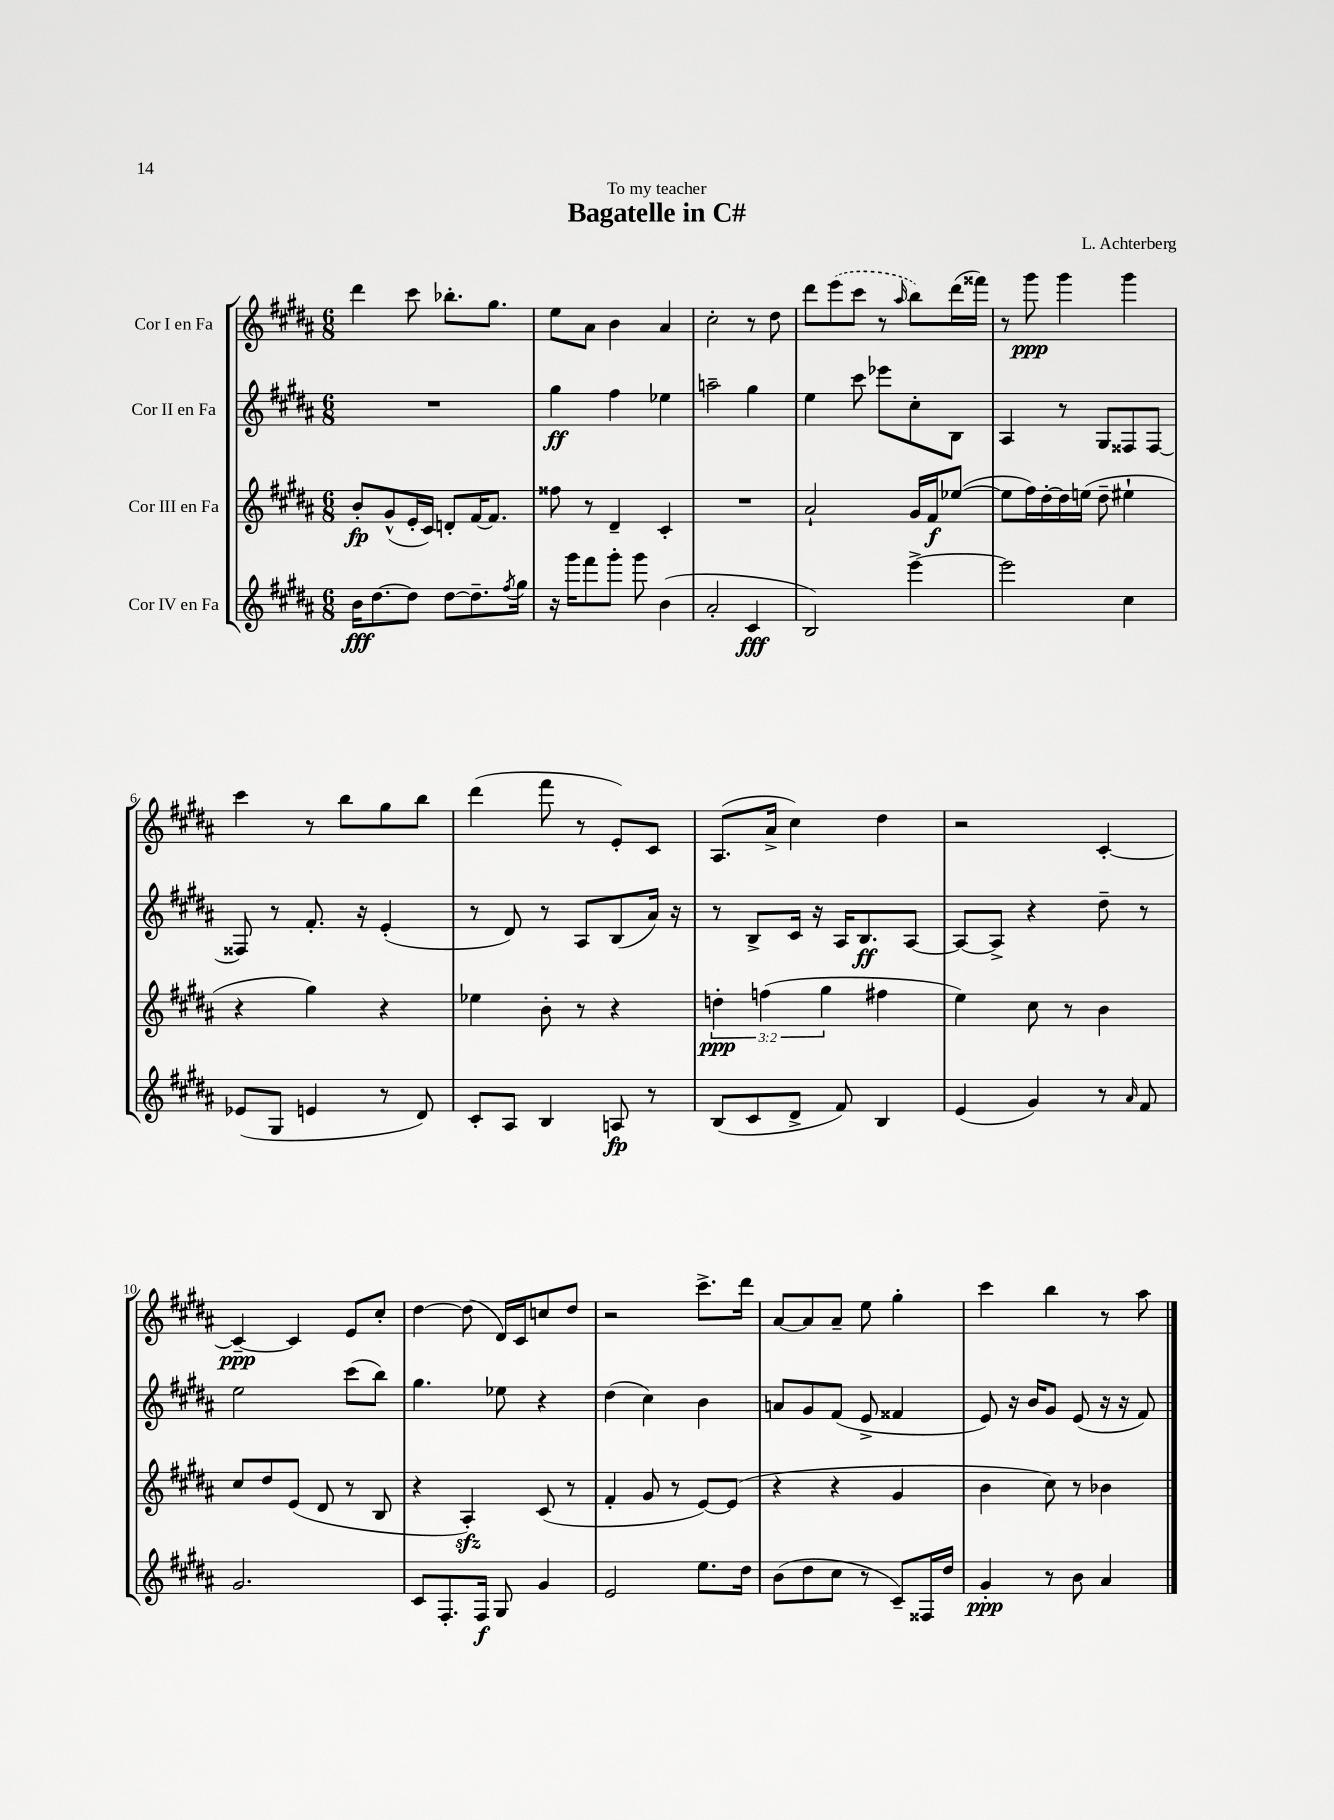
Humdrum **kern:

**kern	**kern	**kern	**kern
*staff4	*staff3	*staff2	*staff1
*clefG2	*clefG2	*clefG2	*clefG2
*k[f#c#g#d#a#]	*k[f#c#g#d#a#]	*k[f#c#g#d#a#]	*k[f#c#g#d#a#]
*M6/8	*M6/8	*M6/8	*M6/8
16b\LK	8b'/L	2.r	4ddd#\
[8.dd#\	.	.	.
.	(8g#^^/	.	.
8dd#\]J	16e'/L	.	8ccc#\
.	16c#/JJ)	.	.
[8dd#\L	8d'/L	.	8.bb-'\L
8.dd#~\]	[16f#/K	.	.
.	8.f#/]J	.	8.gg#\J
8qff#/	.	.	.
16gg#\Jk	.	.	.
=	=	=	=
16r	8ff##\	4gg#\	8ee\L
16ggg#\LK	.	.	.
8fff#\	8r	.	8a#\J
8ggg#'\J	4d#~/	4ff#\	4b\
8ggg#\	.	.	.
(4b\	4c#'/	4ee-\	4a#/
=	=	=	=
2a#'/	2.r	2aa~\	2cc#'\
4c#/	.	4gg#\	8r
.	.	.	8dd#\
=	=	=	=
2B/)	2a#`/	4ee\	8ddd#\L
.	.	.	(8eee\
.	.	8ccc#\	8ccc#\J
.	.	8eee-\L	8r
.	.	.	16qqaa#/
[4eee^\	16g#/LL	8cc#'\	8bb\L)
.	16f#/J	.	.
.	([8ee-/J	8B\J	(16ddd#\L
.	.	.	16fff##\JJ)
=	=	=	=
2eee\]	8ee-\]L	4A#/	8r
.	16ff#\L)	.	8ggg#\
.	[16dd#'\	.	.
.	16dd#\]	8r	4ggg#\
.	(16ee\JJ	.	.
.	8dd#~\	8G#/L	.
4cc#\	4ee#`\	8F##/	4ggg#\
.	.	[8F##/J	.
=	=	=	=
(8e-/L	4r	8F##/]	4ccc#\
8G#/J	.	8r	.
4e/	4gg#\)	8.f#'/	8r
.	.	.	8bb\L
.	.	16r	.
8r	4r	(4e'/	8gg#\
8d#/)	.	.	8bb\J
=	=	=	=
8c#'/L	4ee-\	8r	(4ddd#\
8A#/J	.	8d#/)	.
4B/	8b'\	8r	8fff#\
.	8r	8A#/L	8r
8A/	4r	(8B/	8e'/L)
8r	.	16a#/Jk)	8c#/J
.	.	16r	.
=	=	=	=
(8B/L	6dd'\	8r	(8.A#/L
8c#/	.	8B^/L	.
.	(6ff\	.	.
.	.	.	16a#^/Jk
8d#^/J	.	16c#/Jk	4cc#\)
.	.	16r	.
.	6gg#\	.	.
8f#/)	.	16A#/LK	.
.	.	8.B/	.
4B/	4ff#\	.	4dd#\
.	.	[8A#/J	.
=	=	=	=
(4e/	4ee\)	8A#/_L	2r
.	.	8A#^/]J	.
4g#/)	8cc#\	4r	.
.	8r	.	.
8r	4b\	8dd#~\	[4c#'/
16qqa#/	.	.	.
8f#/	.	8r	.
=	=	=	=
2.g#/	8cc#/L	2ee\	4c#~/_
.	8dd#/	.	.
.	(8e/J	.	4c#/]
.	8d#/	.	.
.	8r	(8ccc#\L	8e/L
.	8B/	8bb\J)	8cc#'/J
=	=	=	=
8c#/L	4r	4.gg#\	[4dd#\
8.F#'/	.	.	.
.	4A#'/)	.	(8dd#\]
16F#/Jk	.	.	.
8G#/	.	8ee-\	16d#/LL)
.	.	.	16c#/J
4g#/	(8c#/	4r	8cc/
.	8r	.	8dd#/J
=	=	=	=
2e/	4f#'/	(4dd#\	2r
.	8g#/	4cc#\)	.
.	8r	.	.
8.ee\L	[8e/L)	4b\	8.ccc#^\L
.	(8e/]J	.	.
16dd#\Jk	.	.	16ddd#\Jk
=	=	=	=
(8b\L	4r	8a/L	[8a#/L
8dd#\	.	8g#/	8a#/]
8cc#\J	4r	(8f#/J	8a#~/J
8r	.	8e^/	8ee\
8c#~/L)	4g#/	4f##/	4gg#'\
16F##/L	.	.	.
16dd#/JJ	.	.	.
=	=	=	=
4g#'/	4b\	8e/)	4ccc#\
.	.	16r	.
.	.	16b/LK	.
8r	8cc#\)	8g#/J	4bb\
8b\	8r	(8e/	.
4a#/	4b-\	16r	8r
.	.	16r	.
.	.	8f#/)	8aa#\
==	==	==	==
*-	*-	*-	*-
